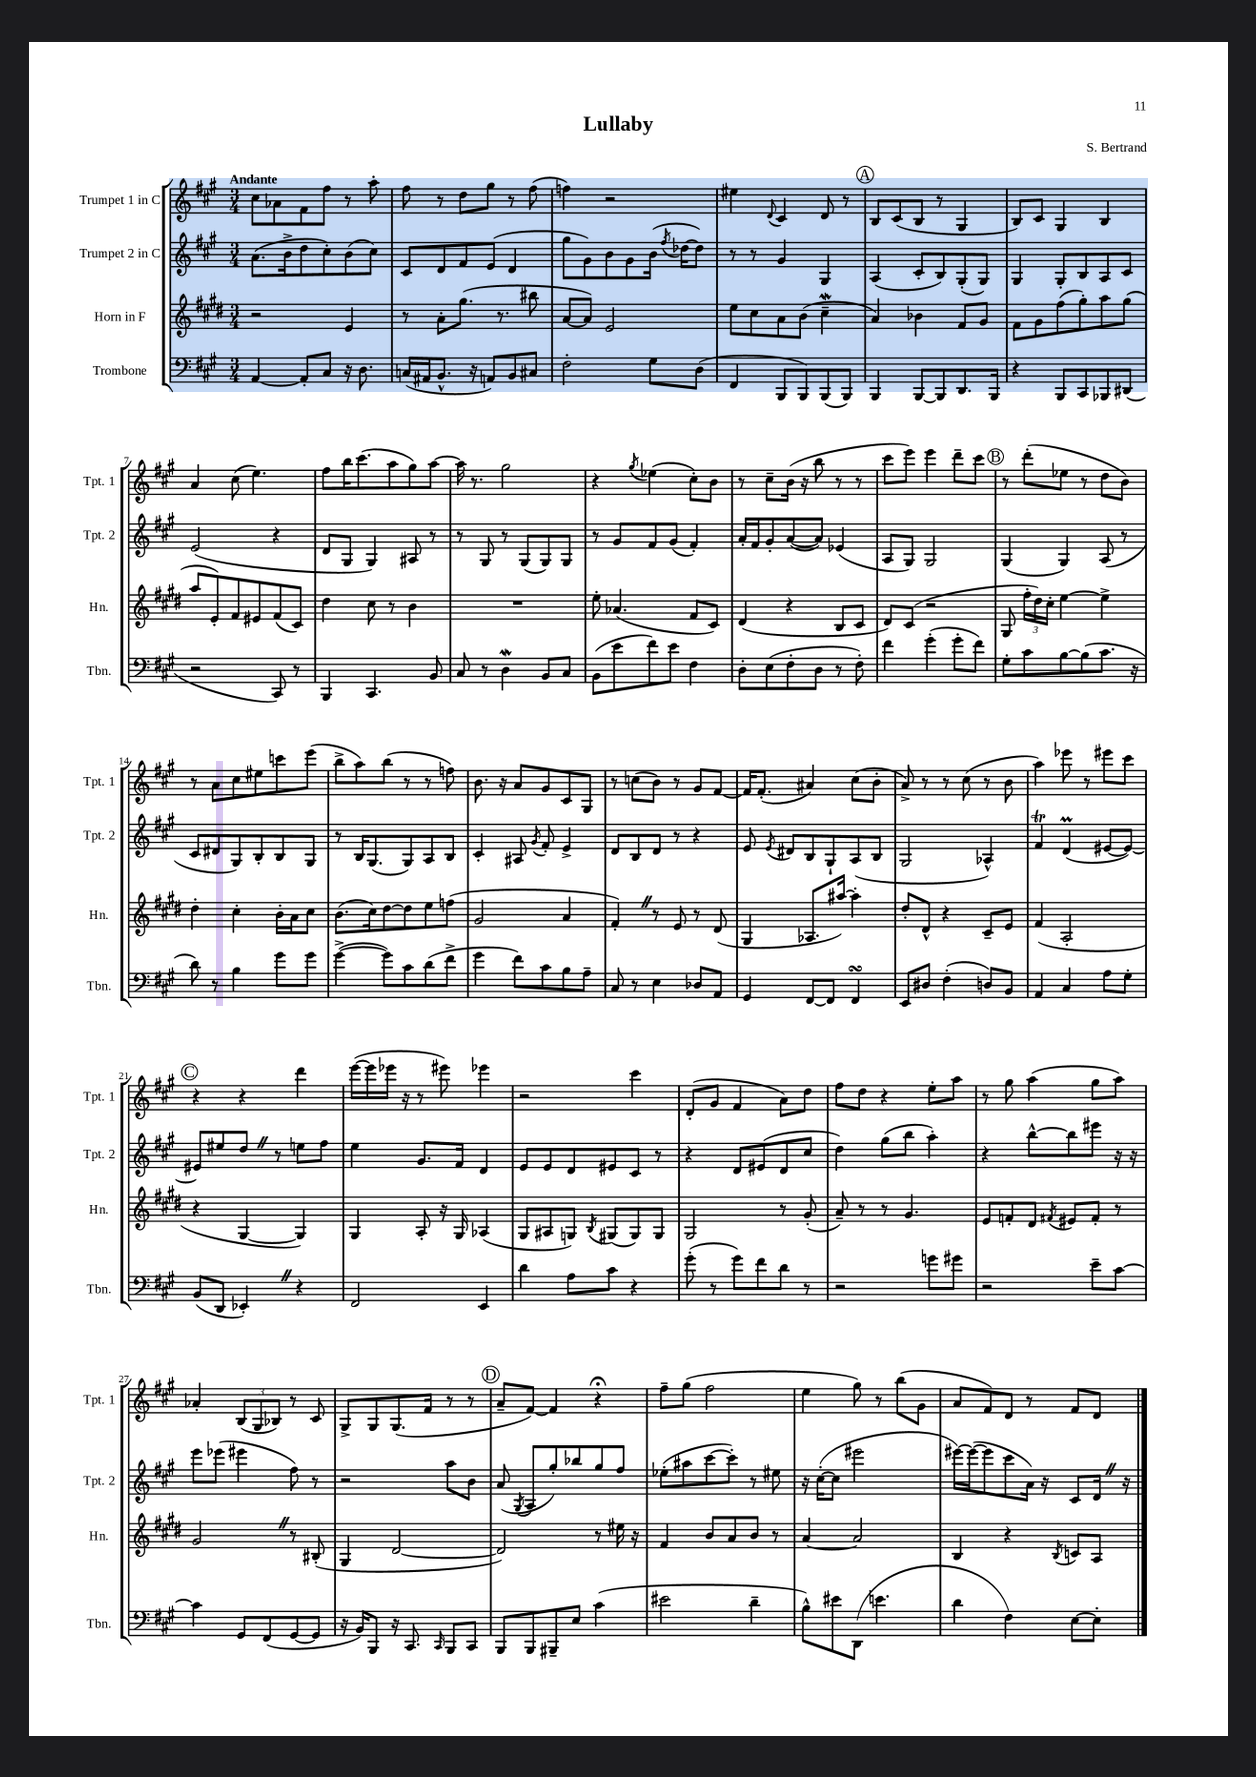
\header { title = "Lullaby" composer = "S. Bertrand" }
<<
\new StaffGroup <<
\new Staff = "s0" \with { instrumentName = "Trumpet 1 in C" shortInstrumentName = "Tpt. 1" } {
    \clef treble \key a \major \numericTimeSignature \time 3/4 \tempo "Andante"
    \autoBeamOff cis''8[ aes'8 fis'8 fis''8] r8 a''8-. |
    fis''8 r8 d''8[ gis''8] r8 fis''8( |
    f''4) r2 |
    eis''4 \appoggiatura { d'8 } cis'4 d'8 r8 |
    \mark \markup { \circle "A" } b8[ cis'8( b8] r8 gis4 |
    b8[) cis'8] gis4 b4 |
    a'4 cis''8( e''4.) |
    fis''8[ b''16 cis'''8.( a''8 gis''8) a''8]~ |
    a''16 r8. gis''2 |
    r4 \acciaccatura { gis''8 } ees''4( cis''8[-.) b'8] |
    r8 cis''8[-- b'16]( r16 b''8 r8 r8 |
    cis'''8[ e'''8]) e'''4 d'''8[-- cis'''8] |
    \mark \markup { \circle "B" } r8 d'''8[-.( ees''8] r8 d''8[ b'8]) |
    r8 a'8[ cis''8 eis''8 c'''8 e'''8]( |
    b''8[-> a''8) b''8]( r8 r8 f''8) |
    b'8. r16 a'8[ gis'8 cis'8 gis8] |
    r8 c''8[( b'8]) r8 gis'8[ fis'8]~ |
    fis'16[ fis'8.]-.( ais'4) cis''8[( b'8]-. |
    a'8->) r8 r8 cis''8( r8 b'8 |
    a''4) ees'''8 r8 eis'''8[ cis'''8] |
    \mark \markup { \circle "C" } r4 r4 d'''4 |
    e'''16[~( e'''16 ees'''16] r16 r8 eis'''8) ees'''4 |
    r2 cis'''4 |
    d'8[-.( gis'8] fis'4 a'8[) d''8] |
    fis''8[ d''8] r4 e''8[-. a''8] |
    r8 gis''8 a''4( gis''8[ a''8]) |
    aes'4-. \tuplet 3/2 { b8[( gis8 bes8]) } r8 cis'8 |
    gis8[-> gis8 gis8.( fis'16] r8 r8 |
    \mark \markup { \circle "D" } a'8[-- fis'8]~) fis'4 r4\fermata |
    fis''8[-- gis''8]( fis''2 |
    e''4 gis''8) r8 b''8[( gis'8] |
    a'8[ fis'8) d'8] r8 fis'8[ d'8] \bar "|." |
}
\new Staff = "s1" \with { instrumentName = "Trumpet 2 in C" shortInstrumentName = "Tpt. 2" } {
    \clef treble \key a \major \numericTimeSignature \time 3/4
    \autoBeamOff a'8.[( b'16-> d''8 cis''8-.) b'8( cis''8]) |
    cis'8[ d'8 fis'8 e'8]( d'4 |
    gis''8[ gis'8) b'8 gis'8 b'16]( \acciaccatura { fis''8 } des''16[~ des''8]) |
    r8 r8 gis'4 gis4 |
    \mark \markup { \circle "A" } a4( cis'8[-. b8) gis8-.( gis8]) |
    gis4 gis8[-. b8 a8 cis'8] |
    e'2( r4 |
    d'8[ gis8] gis4) ais8 r8 |
    r8 gis8 r8 gis8[( gis8) gis8] |
    r8 gis'8[ fis'8 gis'8]( fis'4-.) |
    a'16[-. fis'16 gis'8-. a'8~( a'8]) ees'4( |
    a8[ gis8]) gis2 |
    \mark \markup { \circle "B" } gis4( gis4) a8( r8 |
    cis'8[ dis'8 gis8) b8-. b8 gis8] |
    r8 b16[ gis8.( gis8) a8 b8] |
    cis'4-. ais8 \acciaccatura { gis'8 } fis'8-. e'4-> |
    d'8[ b8 d'8] r8 r4 |
    e'8 \acciaccatura { e'8 } dis'8[ b8 gis8-! a8( b8] |
    gis2 aes4-^) |
    fis'4\trill d'4\prall( eis'8[~ eis'8]~) |
    \mark \markup { \circle "C" } eis'8[ eis''8 d''8] \once \override BreathingSign.text = \markup { \musicglyph "scripts.caesura.straight" } \breathe r8 e''8[ fis''8] |
    e''4 gis'8.[ fis'16] d'4 |
    e'8[ e'8 d'8 eis'8 cis'8] r8 |
    r4 d'8[ eis'8( d'8 cis''8] |
    d''4) gis''8[( b''8] a''4-.) |
    r4 b''8[~-^ b''8 eis'''8] r16 r16 |
    e'''8[ ees'''8]( eis'''4 fis''8) r8 |
    r2 a''8[ b'8] |
    \mark \markup { \circle "D" } a'8( \acciaccatura { gis8 } a8[ gis''8-.) bes''8 gis''8 fis''8] |
    ees''8[-.( ais''8 cis'''8~ cis'''8]-.) r8 eis''8 |
    r16 cis''16[~-.( cis''8] eis'''2 |
    eis'''16[~) eis'''16~( eis'''8 cis'''8 a'16]) r16 cis'8[ d'16] \once \override BreathingSign.text = \markup { \musicglyph "scripts.caesura.straight" } \breathe r16 \bar "|." |
}
\new Staff = "s2" \with { instrumentName = "Horn in F" shortInstrumentName = "Hn." } {
    \clef treble \key e \major \numericTimeSignature \time 3/4
    \autoBeamOff r2 e'4 |
    r8 a'8[-. gis''8.]( r8. bis''8 |
    a'8[~ a'8]) e'2 |
    e''8[ cis''8 a'8 b'8]( cis''4--\mordent |
    \mark \markup { \circle "A" } a'4) bes'4 fis'8[ gis'8] |
    fis'8[ gis'8 fis''8( gis''8-.) a''8 gis''8]( |
    a''8[ e'8-.) fis'8 eis'8 fis'8( cis'8]) |
    dis''4 cis''8 r8 b'4 |
    R2. |
    e''8-. aes'4.( fis'8[ cis'8]) |
    dis'4( r4 b8[ cis'8] |
    dis'8[) cis'8]( r2 |
    \mark \markup { \circle "B" } gis8 \tuplet 3/2 { fis''16[-. dis''16) cis''16]-. } e''4~ e''4-> |
    dis''4-. cis''4-. b'16[-. a'16 cis''8] |
    b'8.[( cis''16) dis''8~ dis''8 e''8 f''8]( |
    gis'2 a'4 |
    fis'4-.) \once \override BreathingSign.text = \markup { \musicglyph "scripts.caesura.straight" } \breathe r8 e'8 r8 dis'8( |
    gis4 aes8.[ ais''16]~) ais''4-. |
    dis''8[-. dis'8]-^ r4 cis'8[-- e'8] |
    fis'4( a2-. |
    \mark \markup { \circle "C" } r4 gis4~ gis4) |
    gis4 a8-. r16 gis16 aes4( |
    gis8[ ais8 g8]) \acciaccatura { b8 } gis8[( gis8) gis8] |
    gis2 r8 gis'8-.( |
    a'8--) r8 r8 gis'4. |
    e'8[ f'8-. dis'8] \acciaccatura { fis'8 } eis'8[ fis'8]-. r8 |
    gis'2 \once \override BreathingSign.text = \markup { \musicglyph "scripts.caesura.straight" } \breathe r8 bis8-.( |
    gis4 dis'2~ |
    \mark \markup { \circle "D" } dis'2) r8 eis''16 r16 |
    fis'4 b'8[ a'8 b'8] r8 |
    a'4~ a'2 |
    b4 r4 \acciaccatura { b8 } c'8[ a8] \bar "|." |
}
\new Staff = "s3" \with { instrumentName = "Trombone" shortInstrumentName = "Tbn." } {
    \clef bass \key a \major \numericTimeSignature \time 3/4
    \autoBeamOff a,4~ a,8[-. cis8] r16 d8. |
    c16[( ais,16 b,8.]-^ r16 a,8[) b,8 cis8] |
    fis2-. gis8[ d8]( |
    fis,4 b,,8[ b,,8) b,,8( b,,8]) |
    \mark \markup { \circle "A" } b,,4 b,,8[~ b,,8 d,8. b,,16] |
    r4 b,,8[ cis,8 bes,,8 dis,8]( |
    r2 cis,8) r8 |
    b,,4 cis,4. b,8 |
    cis8 r8 d4\mordent b,8[ cis8] |
    b,8[( e'8 fis'8) e'8] fis4 |
    d8[-. e8( fis8-. d8] r8 fis8-.) |
    fis'4 gis'4-.( gis'8[-. fis'8]) |
    \mark \markup { \circle "B" } gis8[-. cis'8 b8~ b8( cis'8.] r16 |
    d'8) r8 b4 gis'8[ gis'8] |
    gis'4~->( gis'8[) cis'8 d'8( fis'8]-> |
    gis'4 fis'8[) cis'8 b8 a8]-- |
    cis8 r8 e4 des8[ a,8] |
    gis,4 fis,8[~ fis,8] fis,4\turn |
    e,8[ dis8] fis4-.( d8[) b,8] |
    a,4 cis4 a8[ gis8]-. |
    \mark \markup { \circle "C" } b,8[( d,8] ees,4-.) \once \override BreathingSign.text = \markup { \musicglyph "scripts.caesura.straight" } \breathe r4 |
    fis,2 e,4 |
    d'4 a8[ cis'8] r4 |
    gis'8-.( r8 gis'8[) fis'8 d'8] r8 |
    r2 g'8[ gis'8] |
    r2 e'8[-- cis'8]~ |
    cis'4 gis,8[ fis,8( gis,8~ gis,8] |
    r16 b,16[) b,,8] r16 cis,8. \grace { cis,16 } b,,8[ cis,8] |
    \mark \markup { \circle "D" } b,,8[ b,,8 bis,,8-- e8] cis'4( |
    eis'2 d'4-- |
    b8[-^) eis'8 d,8]( e'4. |
    d'4 fis4) e8[~ e8]-. \bar "|." |
}
>>
>>
